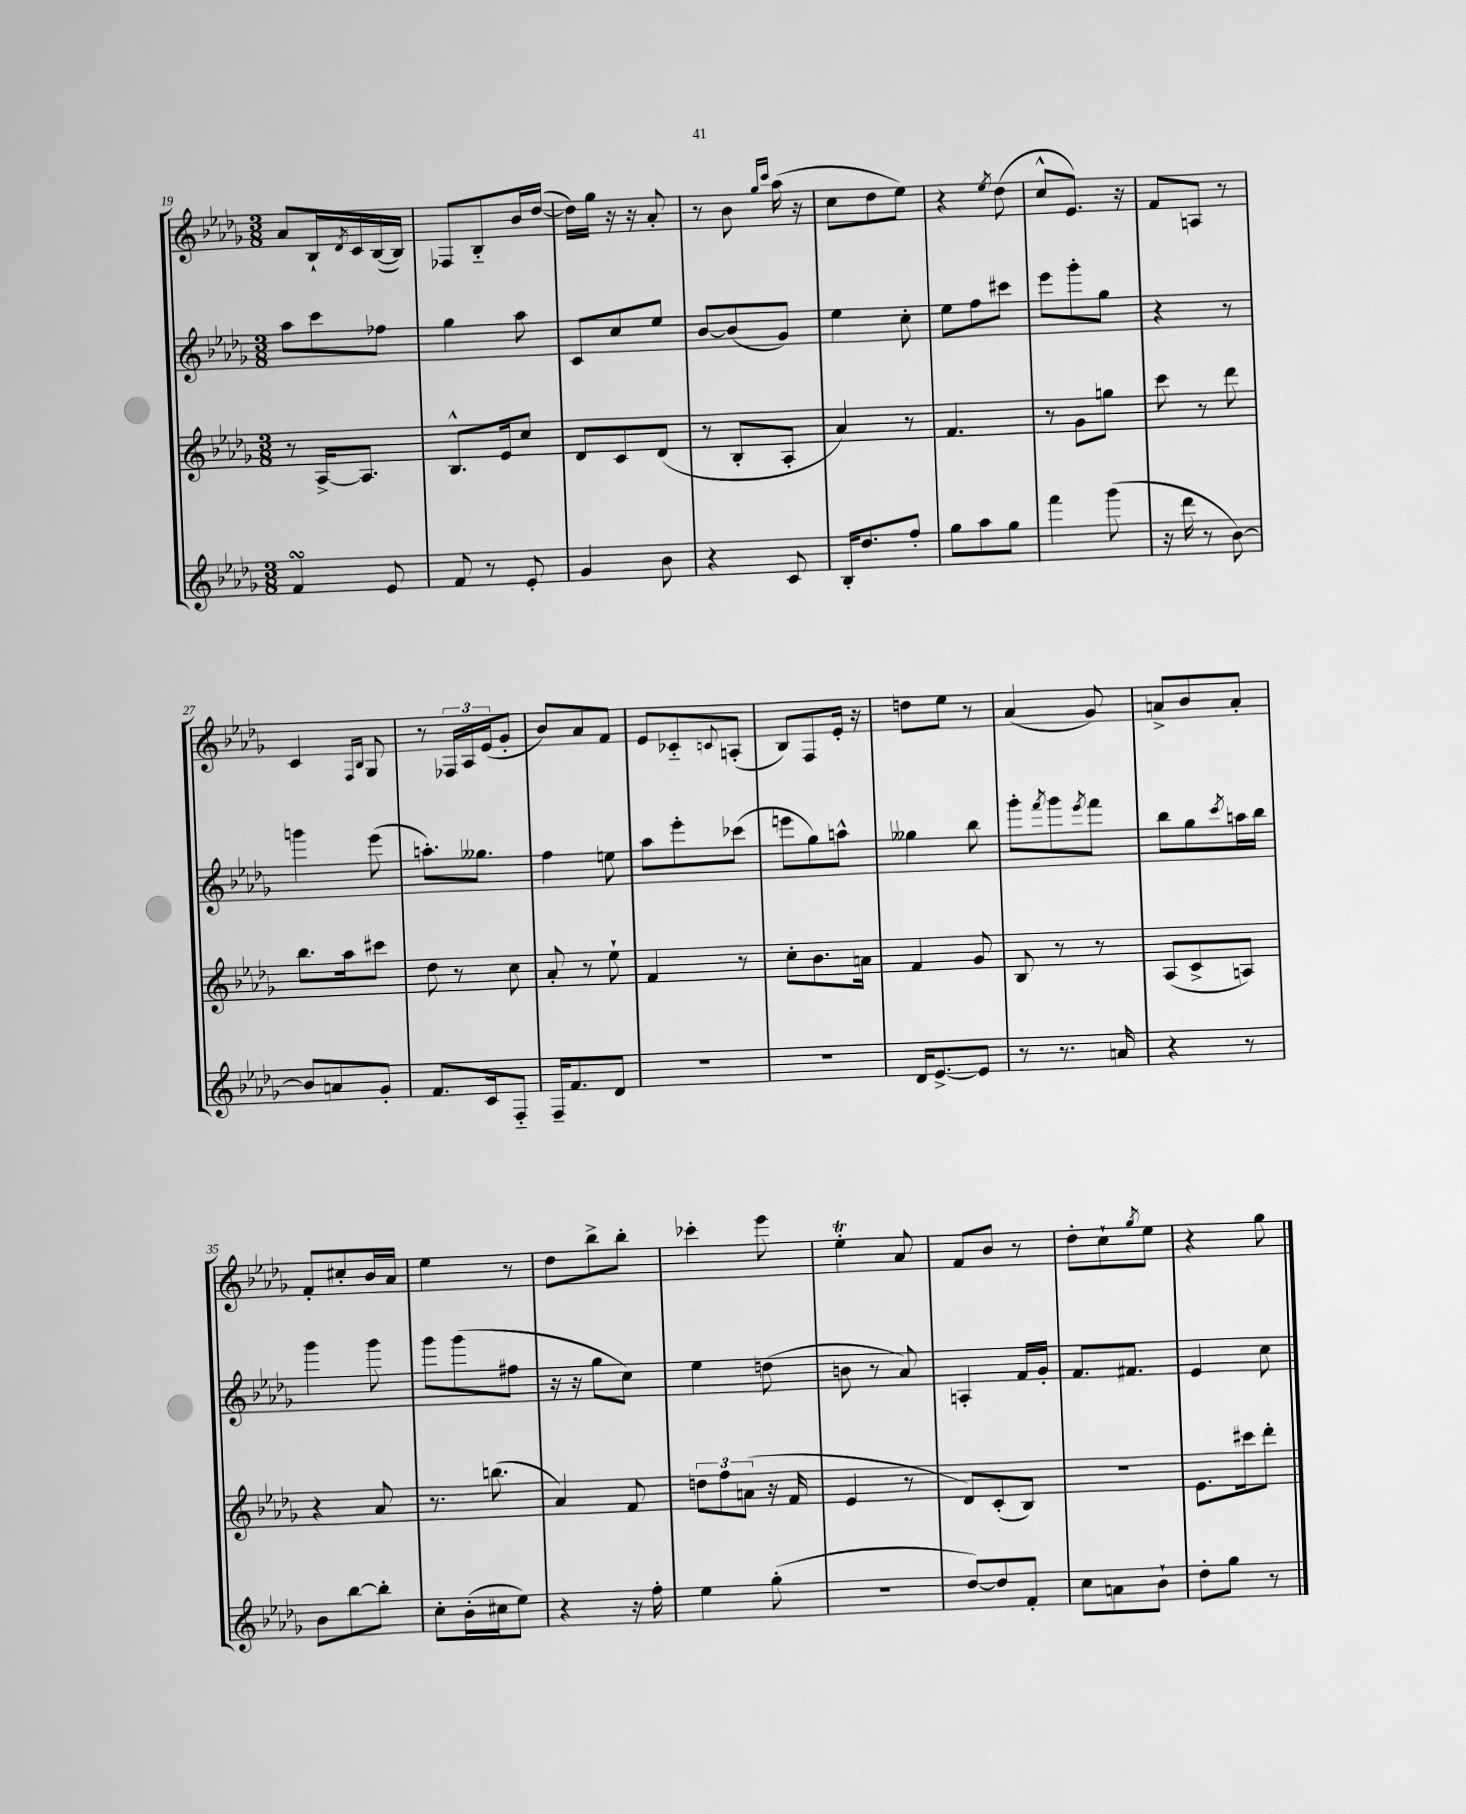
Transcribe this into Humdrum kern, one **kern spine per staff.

**kern	**kern	**kern	**kern
*staff4	*staff3	*staff2	*staff1
*clefG2	*clefG2	*clefG2	*clefG2
*k[b-e-a-d-g-]	*k[b-e-a-d-g-]	*k[b-e-a-d-g-]	*k[b-e-a-d-g-]
*M3/8	*M3/8	*M3/8	*M3/8
4f/	8r	8aa-\L	8a-/L
.	[16A-^/LK	8ccc\	16B-`/L
.	.	.	8qd-/
.	8.A-/]J	.	16c/
8e-/	.	8ff-\J	([16B-/
.	.	.	16B-/]JJ)
=	=	=	=
8f/	8.B-^^/L	4gg-\	8F-/L
8r	.	.	8B-'~/
.	16e-/k	.	.
8e-'/	8cc/J	8aa-\	16b-/L
.	.	.	([16dd-/JJ
=	=	=	=
4g-/	8d-/L	8c/L	16dd-\]LL)
.	.	.	16gg-\JJ
.	8c/	8cc/	16r
.	.	.	16r
8b-\	(8d-/J	8ee-/J	8a-'/
=	=	=	=
4r	8r	[8b-/L	8r
.	8B-'/L	(8b-/]	8b-\
.	.	.	16qqgg-/LL
.	.	.	16qqccc/JJ
8c/	8A-'/J	8g-/J)	(16aa-\
.	.	.	16r
=	=	=	=
16B-'/LK	4a-/)	4ee-\	8cc\L
8.dd-/	.	.	.
.	.	.	8dd-\
8ff'/J	8r	8cc'\	8ee-\J)
=	=	=	=
8gg-\L	4.f/	8ee-\L	4r
8aa-\	.	8ff\	.
.	.	.	8qee-/
8gg-\J	.	8ccc#\J	(8dd-\
=	=	=	=
4fff\	8r	8eee-\L	8cc^^/L
.	8g-\L	8ggg-'\	8.e-/J)
(8ggg-\	8gg\J	8gg-\J	.
.	.	.	16r
=	=	=	=
16r	8ccc\	4r	8f/L
16ddd-\	.	.	.
8r	8r	.	8A/J
[8b-\)	8ddd-\	8r	8r
=	=	=	=
8b-/]L	8.bb-\L	4ggg\	4c/
8a/	.	.	.
.	16aa-\k	.	.
.	.	.	16qqF/LL
.	.	.	16qqB-/JJ
8g-'/J	8ccc#\J	(8eee-\	8G-/
=	=	=	=
8.f/L	8dd-\	8.aa'\L)	8r
.	8r	.	24F-/LL
.	.	.	24A-/
16c/k	.	8.gg--\J	.
.	.	.	(24e-/J
8F'~/J	8cc\	.	8g-'/J
=	=	=	=
16F~/LK	8a-'/	4ff\	8b-/L)
8.f/	.	.	.
.	8r	.	8a-/
8d-/J	8ee-`\	8ee\	8f/J
=	=	=	=
4.r	4f/	8aa-\L	8e-/L
.	.	8eee-'\	8c-'~/
.	.	.	8qqc/
.	8r	(8ccc-\J	(8A'/J
=	=	=	=
4.r	8cc'\L	8eee\L	8B-/L)
.	8.b-\	8gg-\)	8F/
.	.	8aa^^\J	16e-'/Jk
.	16a\Jk	.	16r
=	=	=	=
16d-/LK	4f/	4gg--\	8dd\L
[8.e-^/	.	.	.
.	.	.	8ee-\J
8e-/]J	8g-/	8bb-\	8r
=	=	=	=
8r	8B-/	8ggg-'\L	(4a-/
.	.	8qfff/	.
8.r	8r	8ggg-\	.
.	.	8qeee-/	.
.	8r	8fff\J	8g-/)
16a/	.	.	.
=	=	=	=
4r	(8A-/L	8bb-\L	8a^/L
.	8c^/	8gg-\	8b-/
.	.	8qccc/	.
8r	8A/J)	16aa\L	8a'/J
.	.	16bb-\JJ	.
=	=	=	=
8b-\L	4r	4ggg-\	8f'/L
[8bb-\	.	.	8cc#'/
8bb-'\]J	8a-/	8ggg-\	16b-/L
.	.	.	16a-/JJ
=	=	=	=
8cc'\L	8.r	8ggg-\L	4ee-\
(16b-'\L	.	(8ggg-\	.
16cc#\J	(8.bb\	.	.
8ee-\J)	.	8ff#\J	8r
=	=	=	=
4r	4a-/)	16r	8dd-\L
.	.	16r	.
.	.	8gg-\L	8bb-^\
16r	8f/	8cc\J)	8bb-'\J
16ff'\	.	.	.
=	=	=	=
4ee-\	12dd\L	4ee-\	4ccc-'\
.	12ff\	.	.
.	(12a\J	.	.
(8gg-'\	16r	(8dd\	8eee-\
.	16f/	.	.
=	=	=	=
4.r	4e-/	8b\	4ee-'\
.	.	8r	.
.	8r	8a-/)	8a-/
=	=	=	=
[8dd-/L)	8d-/L)	4A'/	8f/L
8dd-/]	(8c'/	.	8b-/J
8f'/J	8B-/J)	16f/LL	8r
.	.	16g-'/JJ	.
=	=	=	=
8cc\L	4.r	8.f/L	8dd-'\L
8a\	.	.	8cc`\
.	.	8.f#/J	.
.	.	.	8qgg-/
8b-`\J	.	.	8ee-\J
=	=	=	=
8dd-'\L	8.e-\L	4e-/	4r
8gg-\J	.	.	.
.	16ccc#\k	.	.
8r	8ddd-'\J	8cc\	8gg-\
==	==	==	==
*-	*-	*-	*-
